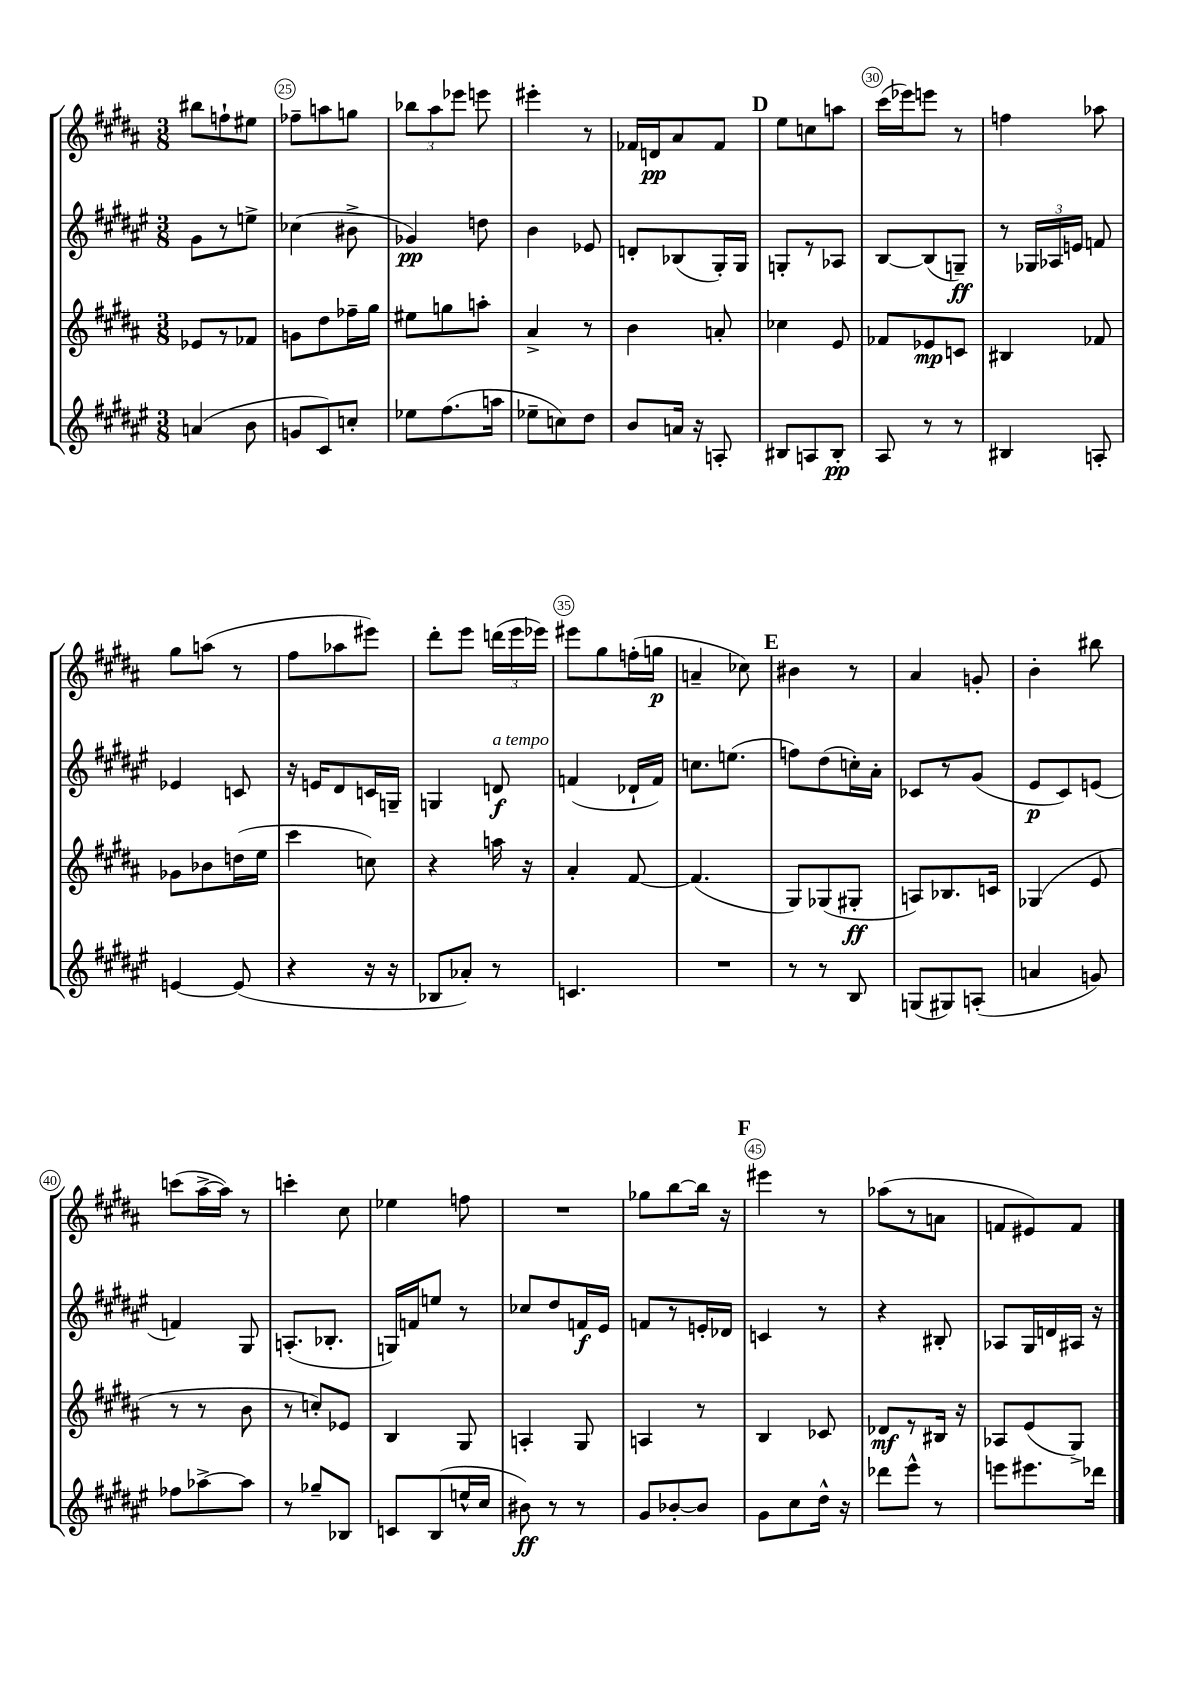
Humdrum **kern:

**kern	**kern	**kern	**kern
*staff4	*staff3	*staff2	*staff1
*clefG2	*clefG2	*clefG2	*clefG2
*k[f#c#g#d#a#e#]	*k[f#c#g#d#a#]	*k[f#c#g#d#a#e#]	*k[f#c#g#d#a#]
*M3/8	*M3/8	*M3/8	*M3/8
(4a	8e-	8g#	8bb#
.	8r	8r	8ff`
8b	8f-	8ee^	8ee#
=	=	=	=
8g	8g	(4cc-	8ff-~
8c#)	8dd#	.	8aa
8cc'	16ff-~	8b#^	8gg
.	16gg#	.	.
=	=	=	=
8ee-	8ee#	4g-)	12bb-
.	.	.	12aa#
(8.ff#	8gg	.	.
.	.	.	12eee-
.	8aa'	8dd	8eee
16aa	.	.	.
=	=	=	=
8ee-~	4a#^	4b	4eee#'
8cc)	.	.	.
8dd#	8r	8e-	8r
=	=	=	=
8b	4b	8d'	16f-
.	.	.	16d
16a	.	(8B-	8a#
16r	.	.	.
8A'	8a'	16G#')	8f-
.	.	16G#	.
=	=	=	=
8B#	4cc-	8G'	8ee
8A	.	8r	8cc
8B#'	8e	8A-	8aa
=	=	=	=
8A#	8f-	[8B	(16ccc#
.	.	.	16eee-)
8r	8e-	(8B]	8eee
8r	8c	8G~)	8r
=	=	=	=
4B#	4B#	8r	4ff
.	.	24G-	.
.	.	24A-	.
.	.	24e	.
8A'	8f-	8f	8aa-
=	=	=	=
[4e	8g-	4e-	8gg#
.	8b-	.	(8aa
(8e]	(16dd	8c	8r
.	16ee	.	.
=	=	=	=
4r	4ccc#	16r	8ff#
.	.	16e	.
.	.	8d#	8aa-
16r	8cc)	16c	8eee#)
16r	.	16G~	.
=	=	=	=
8B-	4r	4G	8ddd#'
8a-')	.	.	8eee
8r	16aa	8d	(24ddd
.	.	.	24eee
.	16r	.	.
.	.	.	24eee-)
=	=	=	=
4.c	4a#'	(4f	8eee#
.	.	.	8gg#
.	[8f#	16d-`	(16ff'
.	.	16f)	16gg
=	=	=	=
4.r	(4.f#]	8.cc	4a~
.	.	(8.ee	.
.	.	.	8cc-)
=	=	=	=
8r	8G#)	8ff)	4b#
8r	(8G-	(8dd#	.
8B	8G#'	16cc')	8r
.	.	16a#'	.
=	=	=	=
(8G	8A)	8c-	4a#
8G#)	8.B-	8r	.
(8A'	.	(8g#	8g'
.	16c	.	.
=	=	=	=
4a	(4G-	8e#	4b'
.	.	8c#)	.
8g)	8e	(8e	8bb#
=	=	=	=
8ff-	8r	4f)	(8ccc
[8aa-^	8r	.	[16aa#^
.	.	.	16aa#])
8aa-]	8b	8G#	8r
=	=	=	=
8r	8r	(8.A'	4ccc'
8gg-~	8cc')	.	.
.	.	8.B-'	.
8B-	8e-	.	8cc#
=	=	=	=
8c	4B	16G)	4ee-
.	.	16f	.
(8B	.	8ee	.
16ee^^	8G#	8r	8ff
16cc#	.	.	.
=	=	=	=
8b#)	4A'	8cc-	4.r
8r	.	8dd#	.
8r	8G#	16f	.
.	.	16e#	.
=	=	=	=
8g#	4A	8f	8gg-
[8b-'	.	8r	[8bb
8b-]	8r	16e'	16bb]
.	.	16d-	16r
=	=	=	=
8g#	4B	4c	4eee#
8cc#	.	.	.
16dd#^^	8c-	8r	8r
16r	.	.	.
=	=	=	=
8ddd-	8d-	4r	(8aa-
8eee#^^	8r	.	8r
8r	16B#	8B#'	8a
.	16r	.	.
=	=	=	=
8eee	8A-	8A-	8f
8.eee#	(8e	16G#	8e#)
.	.	16d	.
.	8G#^)	16A#	8f
16ddd-	.	16r	.
==	==	==	==
*-	*-	*-	*-
